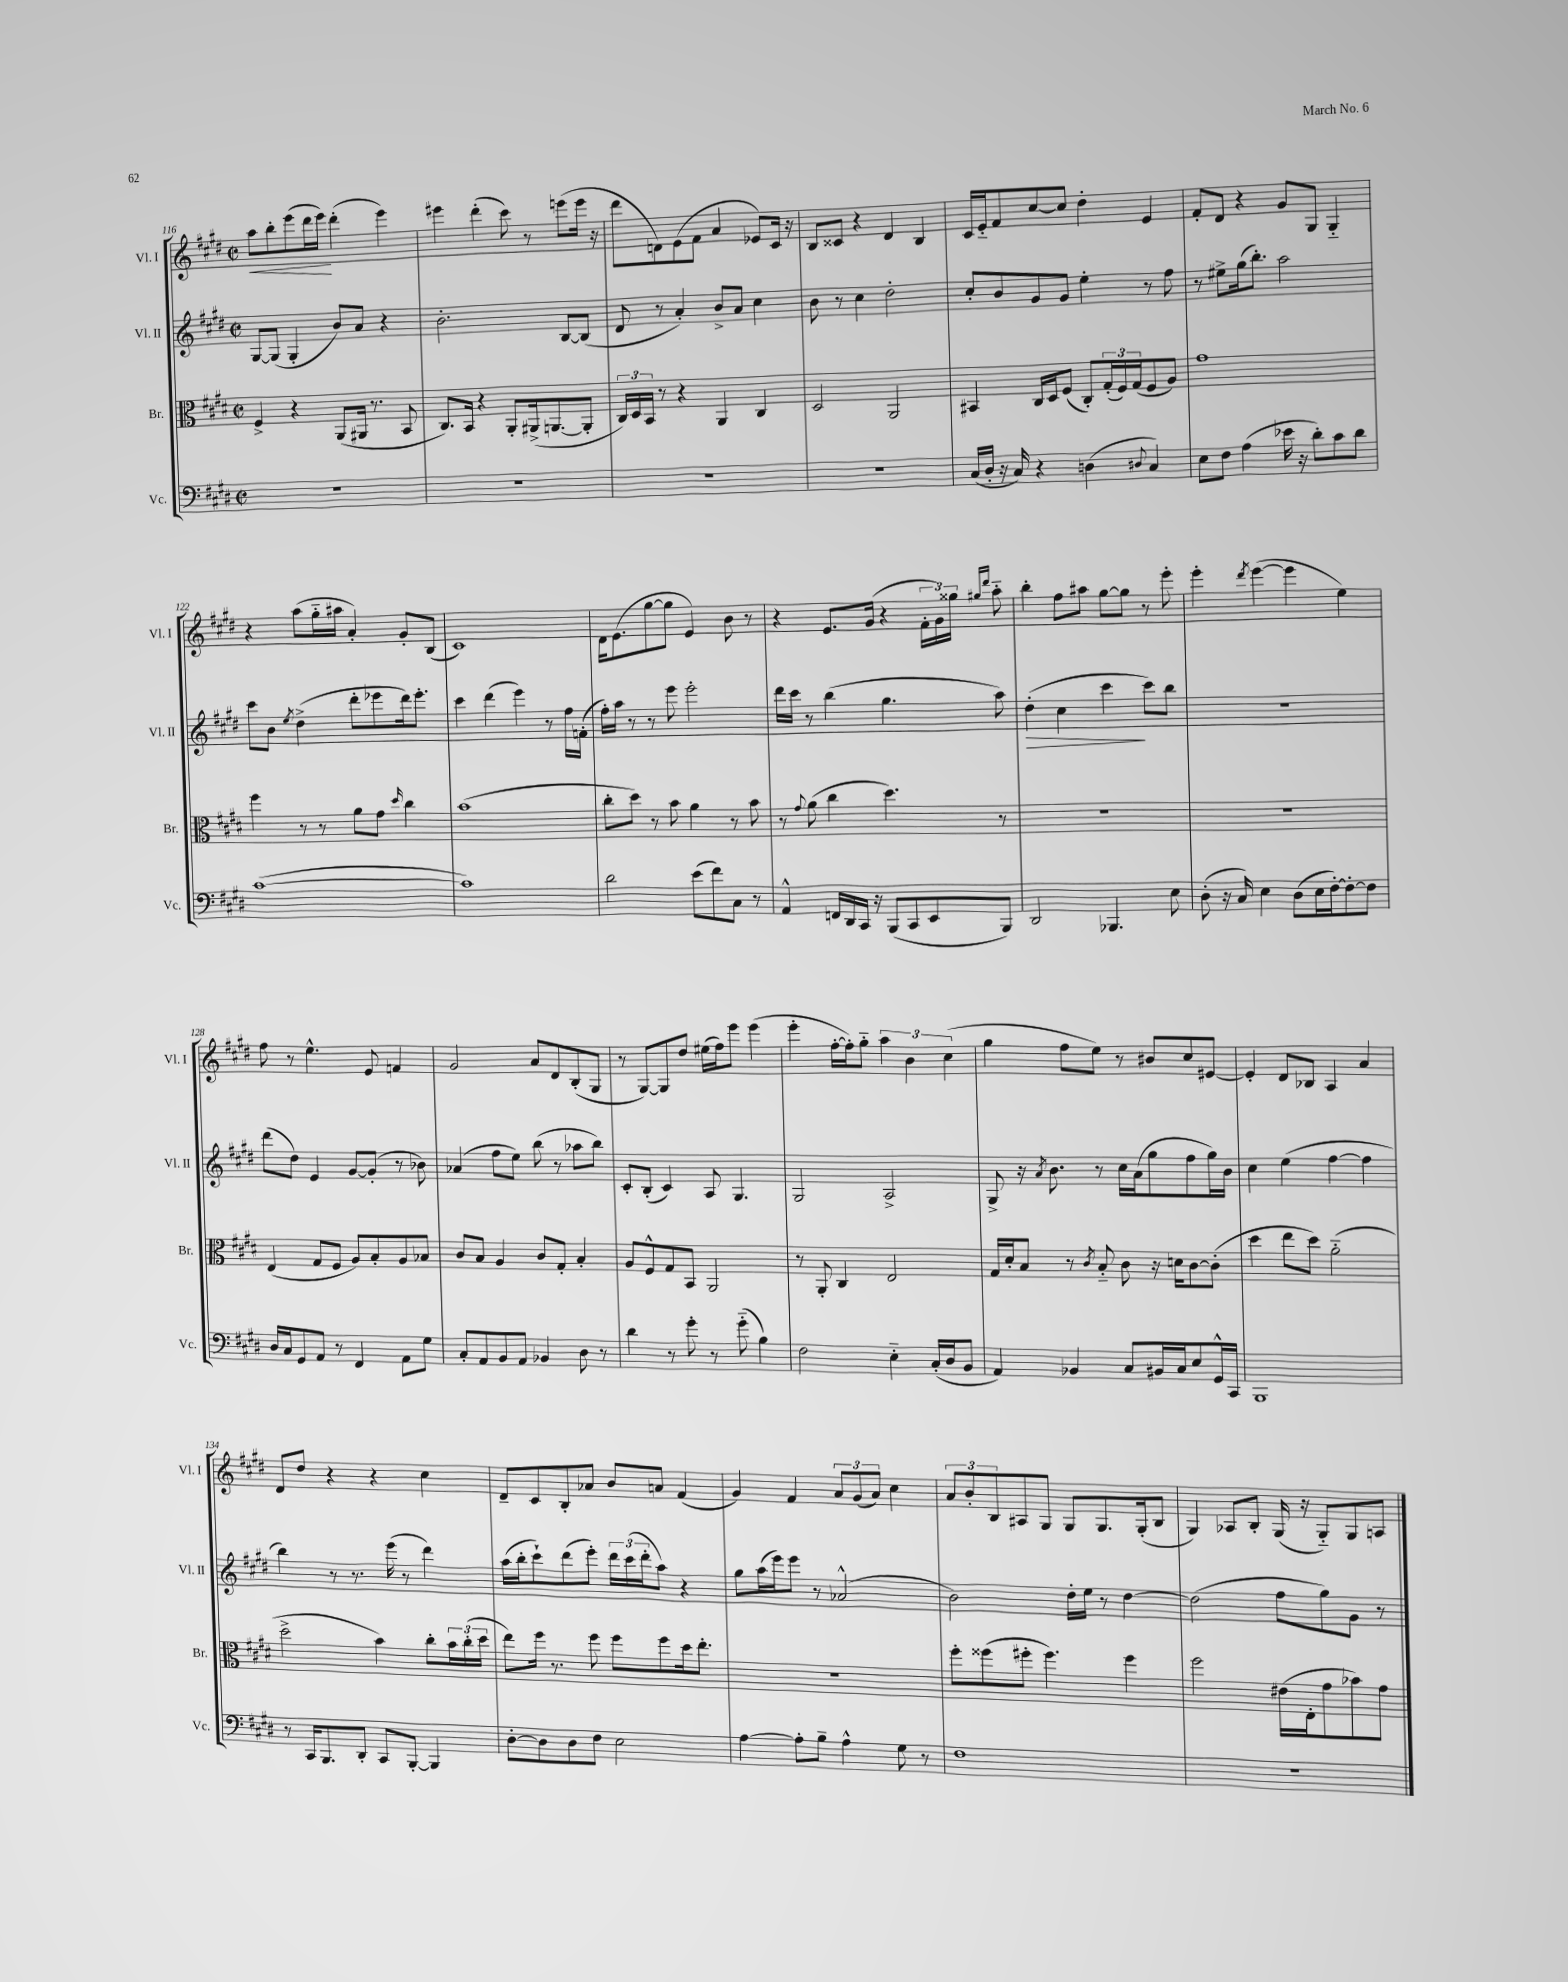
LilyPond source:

<<
\new StaffGroup <<
\new Staff = "s0" \with { instrumentName = "Vl. I" shortInstrumentName = "Vl. I" } {
    \clef treble \key e \major \defaultTimeSignature \time 2/2
    a''8\< b''8-. e'''8( dis'''16 e'''16\!) dis'''4-.( e'''4) |
    eis'''4 dis'''4-.( cis'''8) r8 e'''8( e'''16 r16 |
    dis'''8 d'8) e'8( fis'8 a'4 ees'8) cis'16 r16 |
    b8 cisis'8 r4 dis'4 b4 |
    cis'16 e'16-_ fis'8 cis''8~ cis''8 dis''4-. e'4 |
    fis'8-. dis'8 r4 gis'8 gis8 gis4-_ |
    r4 a''8( gis''16-_ ais''16 a'4-.) gis'8-. b8( |
    cis'1) |
    dis'16 e'8.( gis''8~ gis''8 e'4) b'8 r8 |
    r4 e'8. gis'16( r4 \tuplet 3/2 { fis'16-. gis'16) gisis''16 } \grace { gis''16 dis'''16 } a''8-_ |
    b''4-. fis''8 ais''8 gis''8~ gis''8 r8 e'''8-. |
    e'''4-. \acciaccatura { dis'''8 } e'''4~( e'''4 e''4) |
    fis''8 r8 e''4.-^ e'8 f'4 |
    gis'2 a'8 dis'8 b8-.( gis8 |
    r8 gis8~) gis8 dis''8 eis''16( fis''16) e'''8 e'''4( |
    e'''4-. fis''16~-. fis''16-.) gis''8-_ \tuplet 3/2 { a''4 b'4 cis''4( } |
    gis''4 fis''8 e''8) r8 bis'8 cis''8 eis'8~ |
    eis'4-. dis'8 bes8 a4 a'4 |
    dis'8 dis''8 r4 r4 cis''4 |
    dis'8-- cis'8 b8-. aes'8 b'8 a'8 fis'4( |
    gis'4) fis'4 \tuplet 3/2 { a'8 gis'8( a'8) } cis''4 |
    \tuplet 3/2 { a'8 b'8-. b8 } ais8 gis8 gis8 gis8. gis16-.( b8 |
    gis4) aes8 b8-. gis16( r16 gis8-_) gis8 a8 \bar "|." |
}
\new Staff = "s1" \with { instrumentName = "Vl. II" shortInstrumentName = "Vl. II" } {
    \clef treble \key e \major \defaultTimeSignature \time 2/2
    gis8~ gis8( gis4-. b'8) a'8 r4 |
    b'2.-. b8~ b8( |
    dis'8 r8 a'4-.) b'8-> a'8 cis''4 |
    b'8 r8 cis''4 dis''2-. |
    cis''8-. b'8 gis'8 gis'8 e''4-. r8 fis''8 |
    r8 eis''8-> gis''16( b''8.-.) a''2 |
    cis'''8 b'8 \acciaccatura { e''8 } dis''4->( dis'''8-. ees'''8 dis'''16) ees'''8.-. |
    cis'''4 dis'''4( e'''4) r8 fis''16 f'16-.( |
    fis''16-.) a''16 r8 r8 e'''8 e'''2-. |
    dis'''16 cis'''16 r8 b''4( gis''4. a''8) |
    dis''4-.\>( cis''4 cis'''4\! cis'''8) b''8 |
    r1 |
    dis'''8( dis''8) e'4 gis'8~ gis'8-.( r8 bes'8) |
    aes'4( fis''8 e''8) b''8( r8 aes''8 b''8) |
    cis'8-. b8-.( cis'4) a8 gis4. |
    gis2 a2-> |
    gis8-> r16 \acciaccatura { a'8 } b'8. r8 cis''16 a'16( gis''8 fis''8 gis''16) b'16 |
    cis''4 e''4( fis''4~ fis''4 |
    b''4) r8 r8. e'''16( r8 dis'''4) |
    a''16( b''16-. cis'''8-!) dis'''8( e'''8-.) \tuplet 3/2 { dis'''16 cis'''16( dis'''16-. } a''8) r4 |
    gis''8 a''16( e'''16) e'''8 r8 aes'2-^( |
    b'2) dis''16-. e''16 r8 dis''4~ |
    dis''2( fis''8 gis''8) gis'8 r8 \bar "|." |
}
\new Staff = "s2" \with { instrumentName = "Br." shortInstrumentName = "Br." } {
    \clef alto \key e \major \defaultTimeSignature \time 2/2
    fis4-> r4 a,8( ais,16 r8. b,8 |
    cis8.) b,16 r4 a,8-. ais,16->( a,8.~ a,8-. |
    \tuplet 3/2 { cis16) dis16 b,16 } r8 r4 a,4 cis4 |
    dis2 a,2 |
    bis,4 cis16 dis16 fis8( cis8-.) \tuplet 3/2 { gis16-.( fis16) gis16( } fis8 a8) |
    gis'1 |
    fis''4 r8 r8 a'8 gis'8 \grace { dis''16 } cis''4 |
    b'1( |
    cis''8-. dis''8) r8 b'8 a'4 r8 b'8 |
    r8 \appoggiatura { gis'8 } a'8( cis''4 dis''4.) r8 |
    R1 |
    R1 |
    e4( gis8 fis8 a8) b8-. a8 bes8 |
    cis'8 b8 a4 cis'8 gis8-. b4-. |
    a8 fis8-^ gis8 b,8 a,2 |
    r8 a,8-. cis4 e2 |
    gis16 dis'16-. b8 r8 \acciaccatura { cis'8 } b8-_ cis'8 r16 d'16 cis'8~ cis'8-.( |
    dis''4 e''8 dis''8) a'2-_( |
    dis''2-> b'4) cis''8-. \tuplet 3/2 { b'16 cis''16-.( dis''16 } |
    e''8) fis''16 r8. fis''8 fis''8 fis''8 dis''16 e''8.-. |
    R1 |
    fis''8-. fisis''8( fis''8-. fis''4.) fis''4 |
    fis''2 eis'16( e16-. gis'8 bes'8) gis'8 \bar "|." |
}
\new Staff = "s3" \with { instrumentName = "Vc." shortInstrumentName = "Vc." } {
    \clef bass \key e \major \defaultTimeSignature \time 2/2
    R1 |
    R1 |
    R1 |
    R1 |
    cis16( dis16-. r16 cis16) r4 d4( \appoggiatura { dis8 } cis4) |
    e8 fis8 a4( ees'16 r16 dis'8-.) cis'8 dis'8 |
    cis'1~( |
    cis'1) |
    dis'2 e'8( fis'8) cis8 r8 |
    a,4-^ f,16 dis,16 cis,16 r16 b,,8( cis,8 e,8 b,,8) |
    dis,2 bes,,4. e8 |
    dis8-.( r16 cis16) e4 dis8( e16 fis16~-.) fis8~-. fis8 |
    dis16 cis16 gis,8 a,8 r8 fis,4 a,8 gis8 |
    cis8-. a,8 b,8 a,8 bes,4 dis8 r8 |
    dis'4 r8 gis'8-. r8 gis'8-_( b4) |
    fis2 e4-_ cis16-.( dis16 b,8 |
    a,4) bes,4 cis8 bis,16 cis16 e8 gis,16-^ cis,16 |
    b,,1 |
    r8 cis,16 b,,8. dis,8-. cis,8 b,,8~-. b,,4 |
    dis8~-. dis8 dis8 fis8 e2 |
    a4~ a8-. b8-- a4-^ gis8 r8 |
    fis1 |
    r1 \bar "|." |
}
>>
>>
\layout { \context { \Score currentBarNumber = #116 } }
